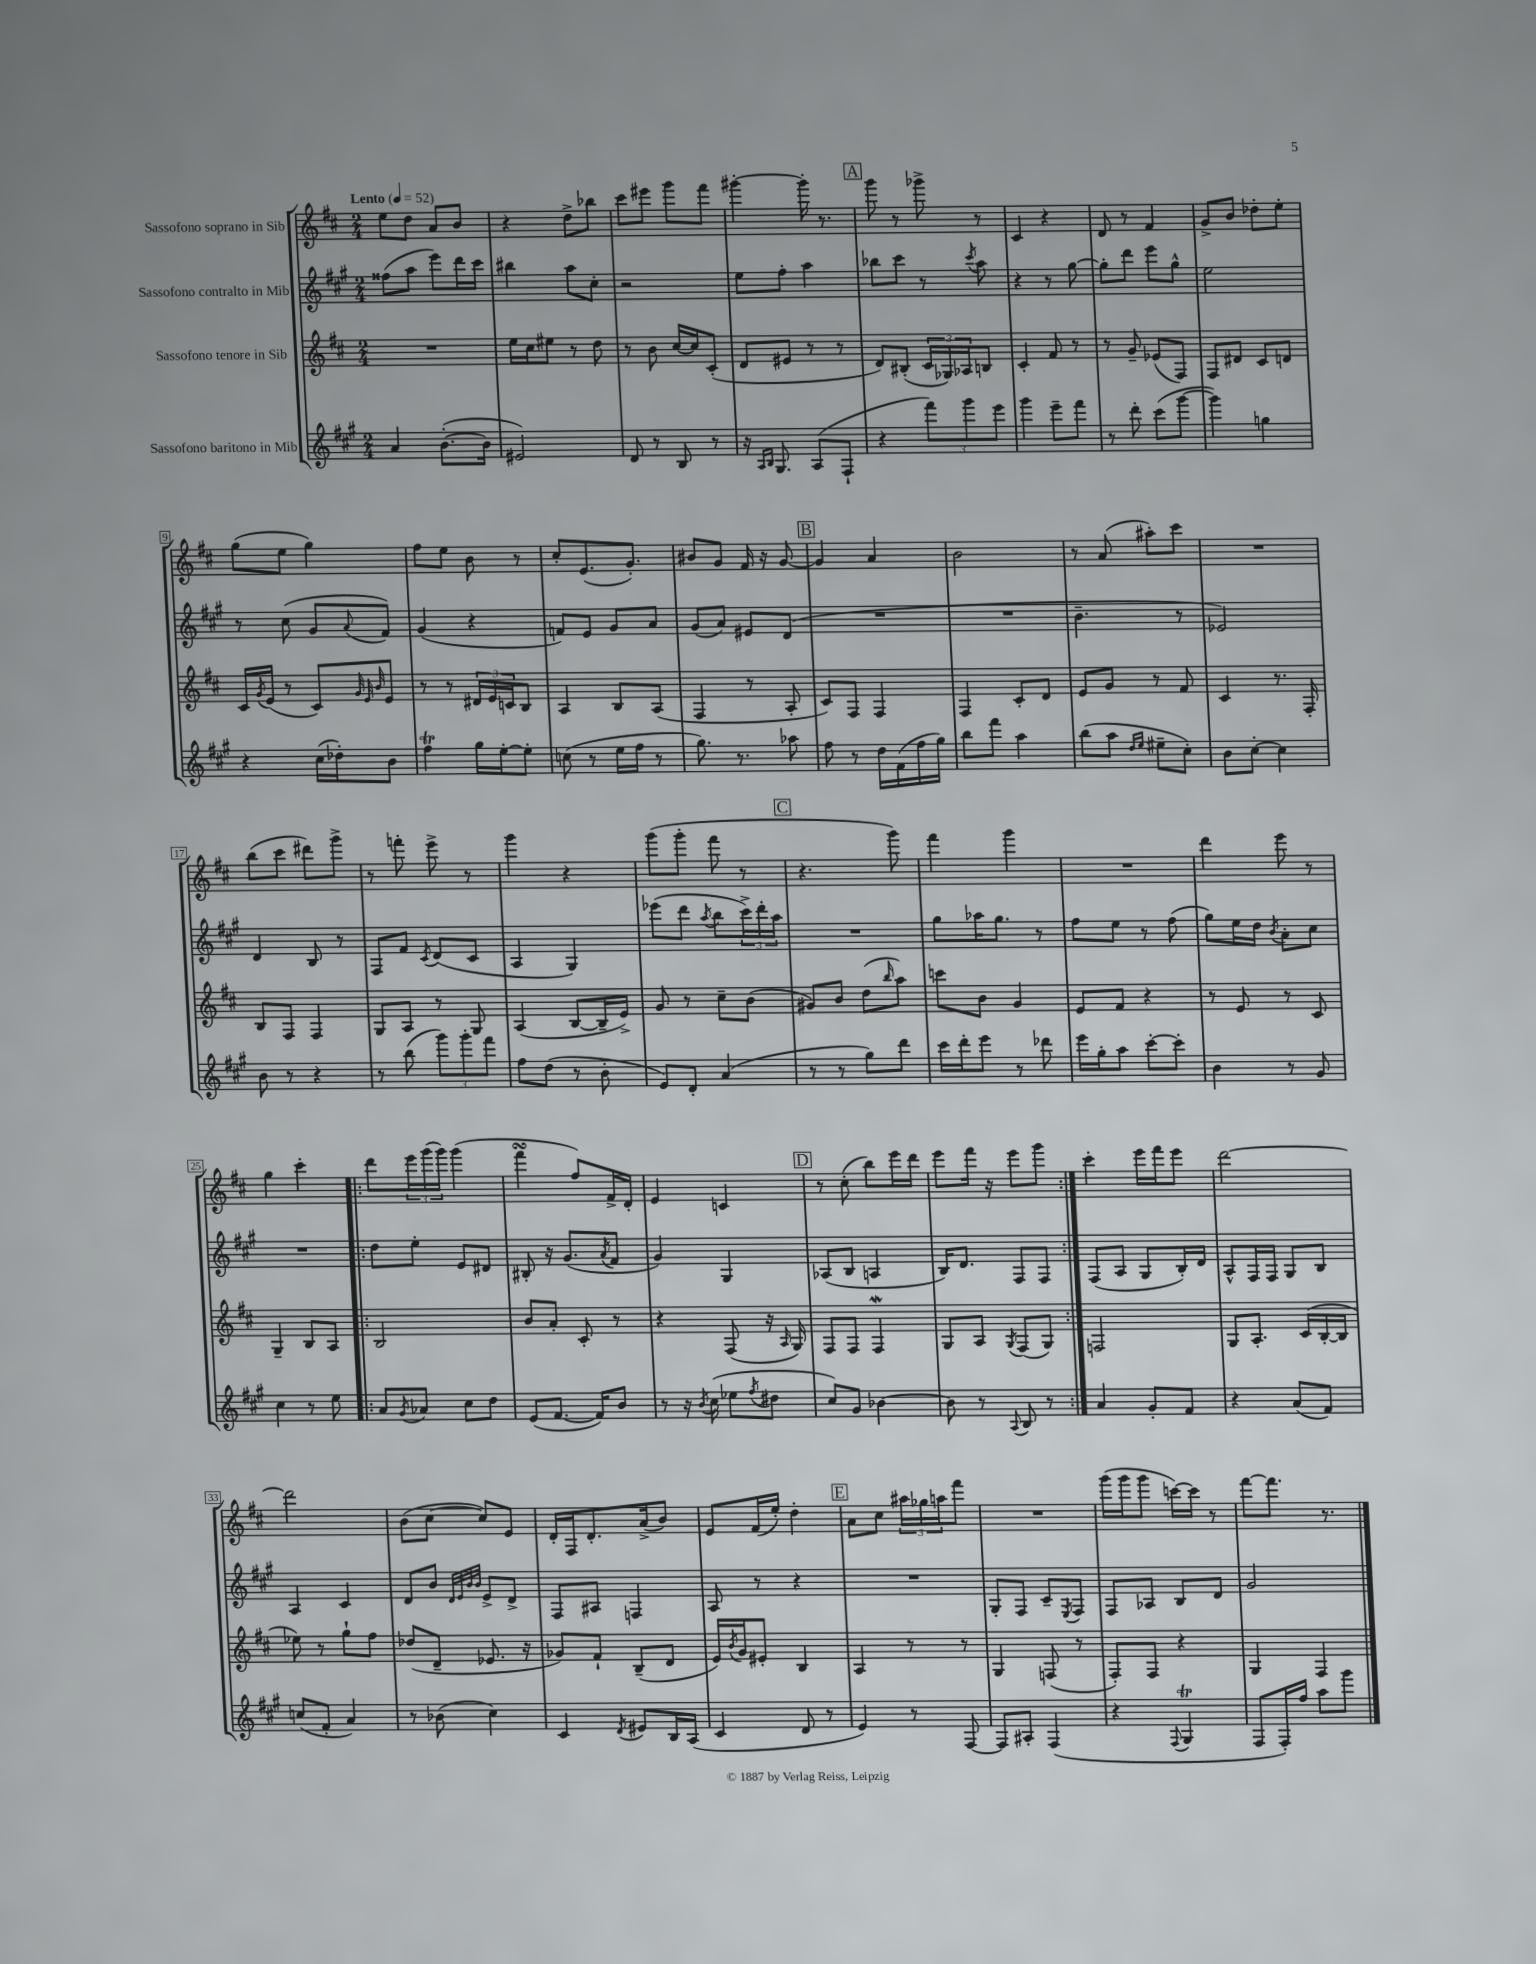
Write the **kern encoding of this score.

**kern	**kern	**kern	**kern
*staff4	*staff3	*staff2	*staff1
*clefG2	*clefG2	*clefG2	*clefG2
*k[f#c#g#]	*k[f#c#]	*k[f#c#g#]	*k[f#c#]
*M2/4	*M2/4	*M2/4	*M2/4
*MM52	*MM52	*MM52	*MM52
4a	2r	(8ff##	8ee
.	.	8aa	8dd
([8.b'	.	8eee)	8a
.	.	16ddd	8b
16b]	.	16ccc#	.
=	=	=	=
2e#)	16ee	4bb#	4r
.	16cc#	.	.
.	8ee#	.	.
.	8r	8aa	8dd^
.	8dd	8cc#'	8bb-
=	=	=	=
8d	8r	2r	8ccc#
8r	8b	.	8eee#
8B	[16cc#	.	8ggg
.	16cc#]	.	.
8r	(8c#'	.	8fff#
=	=	=	=
16r	8d	8ee	[4ggg#'
16qqA	.	.	.
16qqB	.	.	.
8.G#	.	.	.
.	8e#	8ff#'	.
(8A	8r	4aa	16ggg#']
.	.	.	8.r
8F#`	8r	.	.
=	=	=	=
4r	8d)	8bb-	8ggg
.	(8B#'	8ccc#	8r
12fff#)	24c#	8r	8ggg-^
.	24G-)	.	.
12ggg#	24A-	.	.
.	.	8qccc#	.
.	8B	8aa	8r
12eee	.	.	.
=	=	=	=
4ggg#	4c#'	4r	4c#
8eee~	8f#	8r	4r
8fff#	8r	[8gg#	.
=	=	=	=
8r	8r	8gg#']	8d
8ddd'	8g~	8ddd	8r
(8ccc#	(8e-	8eee	4f#
[8ggg#	8F#)	8gg#^^	.
=	=	=	=
4ggg#])	8F#	2ee	8g^
.	8d#	.	8b
4gg	8c#	.	8dd-'
.	8d	.	8ee'
=	=	=	=
4r	16c#	8r	(8gg
.	8qg	.	.
.	(16e	.	.
.	8r	(8cc#	8ee
(16cc#	8c#)	8g#	4gg)
16dd-')	.	.	.
.	32qqg	.	.
.	32qqe	.	.
.	32qqb	8qqa	.
8b	8e	8f#)	.
=	=	=	=
4ff#	8r	(4g#	8ff#
.	8r	.	8ee
16gg#	24d#	4r	8b
.	24e	.	.
[16ee'	.	.	.
.	24c	.	.
8ee']	8B	.	8r
=	=	=	=
(8cc	4A	8f)	8cc#'
8r	.	8e	(8.e
16ee	8B	8g#	.
16ff#	.	.	8.g')
8r	(8A	8a	.
=	=	=	=
8.gg#)	4F#	(8g#	8b#
.	.	8a)	8g
8.r	.	.	.
.	8r	8e#	16f#
.	.	.	16r
8aa-	8A'	(8d	[8g
=	=	=	=
8ff#	8c#)	2r	4g]
8r	8F#	.	.
16dd	4F#	.	4a
(16f#	.	.	.
16ff#	.	.	.
16gg#)	.	.	.
=	=	=	=
8bb	4F#	2r	2b
8fff#	.	.	.
4aa	8c#'	.	.
.	8d	.	.
=	=	=	=
(8bb	8e	4.b~	8r
8aa	8g	.	(8a
16qqdd	.	.	.
16qqee	.	.	.
8ee#~	8r	.	8aa#')
8cc#')	8f#	8r	8ccc#
=	=	=	=
8b	4c#	2e-)	2r
[8cc#'	.	.	.
4cc#]	8.r	.	.
.	16F#'	.	.
=	=	=	=
8b	8B	4d	(8bb
8r	8F#	.	8ccc#
4r	4F#	8B	8ddd#)
.	.	8r	8ggg^
=	=	=	=
8r	8G	8F#	8r
(8bb	8A	8f#	8fff'
.	.	8qc#	.
12ggg#)	8r	(8d	8eee^
12ggg#'	.	.	.
.	8G	8c#	8r
12fff#	.	.	.
=	=	=	=
8ff#	(4A	4A	4ggg
(8dd	.	.	.
8r	[8B	4G#)	4r
8b'	16B~]	.	.
.	16e^)	.	.
=	=	=	=
8e)	8g	(8eee-	(8ggg
8d'	8r	8ddd	8ggg'
.	.	8qaa	.
(4a	8cc#~	8bb	8fff#
.	(8b	24ccc#^)	8r
.	.	24ddd'	.
.	.	24aa	.
=	=	=	=
8r	8g#)	2r	4.r
8r	8b	.	.
8gg#)	(8dd	.	.
.	16qqbb	.	.
8ddd	8aa)	.	8ggg)
=	=	=	=
16ccc#	8ccc	8gg#	4fff#
16ddd'	.	.	.
8eee	8b	16aa-	.
.	.	8.gg#	.
8r	4g	.	4ggg
8ddd-	.	8r	.
=	=	=	=
16eee	8e	8ff#	2r
16gg#'	.	.	.
8aa	8f#	8ee	.
[8ccc#'	4r	8r	.
8ccc#']	.	(8ff#	.
=	=	=	=
4b	8r	8gg#)	4ddd
.	8e	16ee	.
.	.	16dd	.
.	.	8qb	.
8r	8r	8a'	8eee
8g#	8c#	8cc#	8r
=	=	=	=
4cc#	4G~	2r	4gg
8r	8B	.	4ccc#'
8ee	8A	.	.
=!|:	=!|:	=!|:	=!|:
8a	2B	8dd	8ddd
8qg#	.	.	.
8a-	.	8ee'	24eee
.	.	.	(24ggg
.	.	.	24ggg)
8cc#	.	8e	(4ggg
8dd	.	8d#	.
=	=	=	=
(8e	8b	8B#'	4fff#
[8.f#	8a'	16r	.
.	.	(8.g#	.
.	8c#'	.	8ff#)
16f#])	.	.	.
.	.	8qa	.
8b	8r	8f#	16f#^
.	.	.	16d'
=	=	=	=
8r	4r	4g#)	4e
16r	.	.	.
8qb	.	.	.
(16cc#	.	.	.
8ee-	(8F#	4G#	4c
8qff#	.	.	.
8dd#	16r	.	.
.	16qqA	.	.
.	16G)	.	.
=	=	=	=
8cc#)	8F#	(8A-	8r
8g#	8F#	8B	(8cc#'
[4b-	4F#	4A	8bb)
.	.	.	16eee
.	.	.	16ddd
=	=	=	=
8b-]	8G	16B)	8eee
.	.	8.d	.
8r	8A	.	16fff#
.	.	.	16r
8qqA	8qG	.	.
8B	(8F#	8F#	8eee
8r	8G)	8F#	8ggg
=:|!	=:|!	=:|!	=:|!
4a	2F	(8F#	4ccc#'
.	.	8A	.
8g#'	.	8G#	16eee
.	.	.	16fff#
8f#	.	16B')	8eee
.	.	16d	.
=	=	=	=
4r	8G	8A^^	[2ddd
.	8.A'	16F#	.
.	.	16F#	.
(8a	.	8G#	.
.	(16c#	.	.
8f#)	[16B'	8B	.
.	16B]	.	.
=	=	=	=
(8cc	8ee-)	4A	2ddd]
8f#'	8r	.	.
4a)	8gg`	4c#	.
.	8ff#	.	.
=	=	=	=
8r	(8dd-	8d	(8b
(8b-	8d~	8b	[8cc#
.	.	32qqd	.
.	.	32qqe	.
.	.	32qqb	.
.	.	32qqb	.
4cc#)	8.e-	8e^	8cc#])
.	.	8d^	8e
.	16r	.	.
=	=	=	=
4c#	8g-)	8F#	16d'
.	.	.	16F#
.	8f#`	8A#	8.d'
8qd	.	.	.
8e#	(8B~	4F	.
.	.	.	(16a^
16B	8d	.	8b)
(16A	.	.	.
=	=	=	=
4c#	16e)	8A	8e
.	8qb	.	.
.	16g	.	.
.	8e#'	8r	(16f#
.	.	.	16ee')
8d	4B	4r	4dd'
8r	.	.	.
=	=	=	=
4e)	4A	2r	8a
.	.	.	8cc#
8r	8r	.	24aa#
.	.	.	24gg-
.	.	.	24aa
[8F#	8r	.	8fff#
=	=	=	=
8F#]	4G	8G#'	2r
8A#'	.	8F#	.
(4F#	(8F	8c#~	.
.	.	8qE	.
.	8r	8F#	.
=	=	=	=
4r	8F#')	8F#	(16ggg
.	.	.	16ggg
.	8F#	8A-	8ggg
8qqF#	.	.	.
4G#	4r	8B	[16ccc)
.	.	.	16ccc]
.	.	8d	8r
=	=	=	=
8F#	4G	2g#	[8fff#
16F#')	.	.	8.fff#]
16ff#	.	.	.
8aa	4F#	.	.
.	.	.	8.r
8ggg#	.	.	.
==	==	==	==
*-	*-	*-	*-
